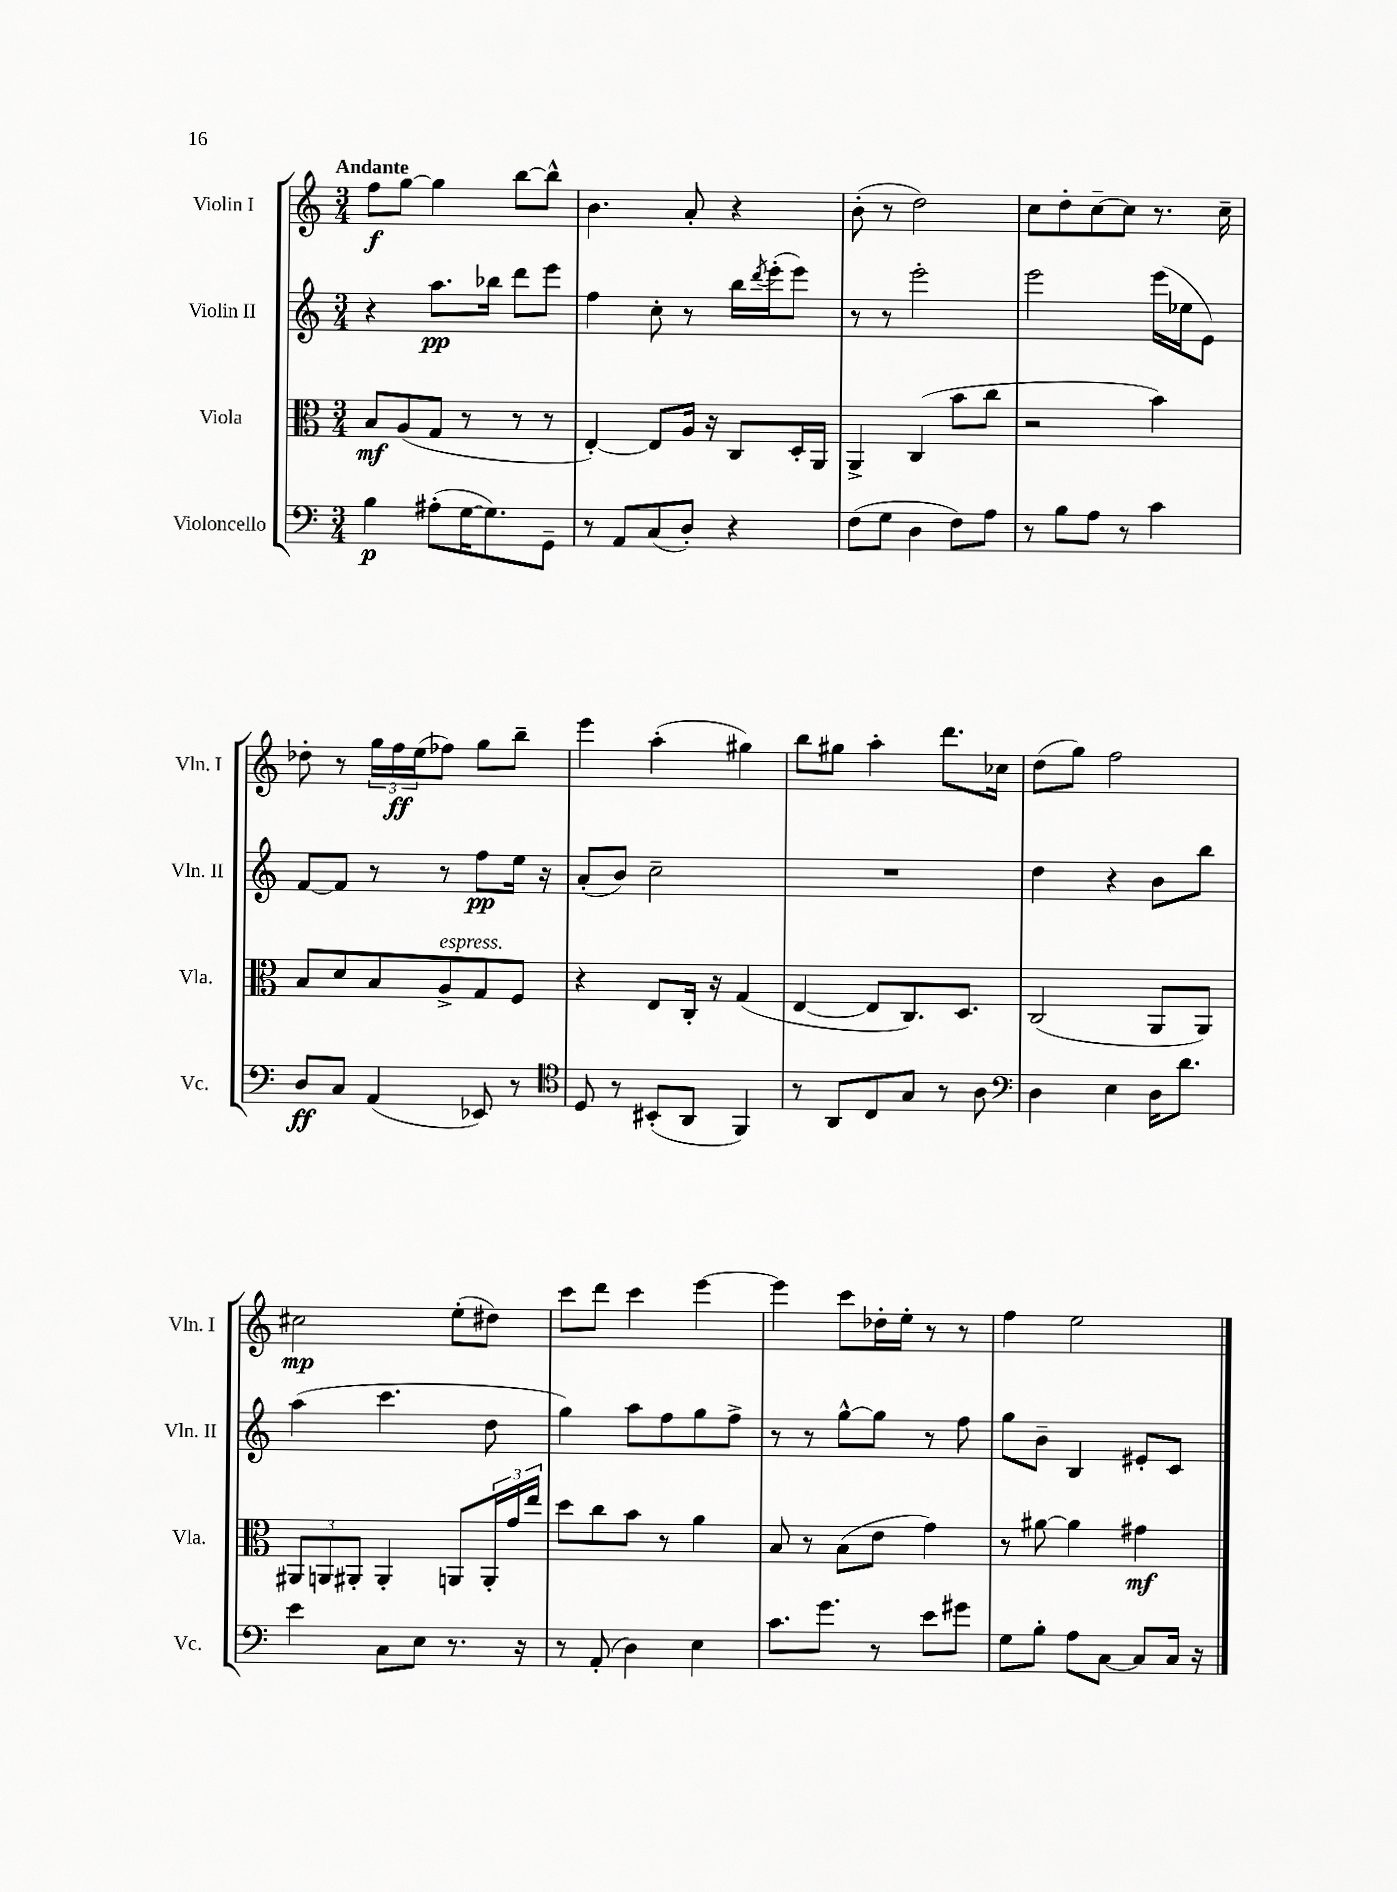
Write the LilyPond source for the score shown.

<<
\new StaffGroup <<
\new Staff = "s0" \with { instrumentName = "Violin I" shortInstrumentName = "Vln. I" } {
    \clef treble \key c \major \numericTimeSignature \time 3/4 \tempo "Andante"
    f''8\f g''8~ g''4 b''8~ b''8-^ |
    b'4. a'8-. r4 |
    b'8-.( r8 d''2) |
    c''8 d''8-. c''8~-- c''8 r8. c''16-- |
    des''8-. r8 \tuplet 3/2 { g''16 f''16\ff e''16( } fes''8) g''8 b''8-- |
    e'''4 a''4-.( gis''4) |
    b''8 gis''8 a''4-. d'''8. ces''16 |
    d''8( g''8) f''2 |
    cis''2\mp e''8-.( dis''8) |
    c'''8 d'''8 c'''4 e'''4~ |
    e'''4 c'''8 des''16-. e''16-. r8 r8 |
    f''4 e''2 \bar "|." |
}
\new Staff = "s1" \with { instrumentName = "Violin II" shortInstrumentName = "Vln. II" } {
    \clef treble \key c \major \numericTimeSignature \time 3/4
    r4 a''8.\pp bes''16 d'''8 e'''8 |
    f''4 c''8-. r8 b''16 \acciaccatura { d'''8 } e'''16-.( e'''8) |
    r8 r8 e'''2-. |
    e'''2 e'''16( ees''16 e'8) |
    f'8~ f'8 r8 r8 f''8\pp e''16 r16 |
    a'8-.( b'8) c''2-- |
    R2. |
    d''4 r4 b'8 b''8 |
    a''4( c'''4. d''8 |
    g''4) a''8 f''8 g''8 f''8-> |
    r8 r8 g''8~-^ g''8 r8 f''8 |
    g''8 b'8-- b4 eis'8-. c'8 \bar "|." |
}
\new Staff = "s2" \with { instrumentName = "Viola" shortInstrumentName = "Vla." } {
    \clef alto \key c \major \numericTimeSignature \time 3/4
    b8\mf a8( g8 r8 r8 r8 |
    e4~-.) e8 a16 r16 c8 d16-. a,16 |
    a,4-> c4( b'8 c''8 |
    r2 b'4) |
    b8 d'8 b8 a8->^\markup { \italic "espress." } g8 f8 |
    r4 e8 c16-. r16 g4( |
    e4~ e8 c8.) d8. |
    c2( a,8 a,8) |
    \tuplet 3/2 { ais,8 a,8 ais,8-. } ais,4-. a,8 \tuplet 3/2 { a,16-. g'16 e''16 } |
    d''8 c''8 b'8 r8 a'4 |
    b8 r8 b8( e'8 g'4) |
    r8 ais'8~ ais'4 gis'4\mf \bar "|." |
}
\new Staff = "s3" \with { instrumentName = "Violoncello" shortInstrumentName = "Vc." } {
    \clef bass \key c \major \numericTimeSignature \time 3/4
    b4\p ais8-.( g16~ g8.) g,8-- |
    r8 a,8 c8( d8-.) r4 |
    f8( g8 d4 f8) a8 |
    r8 b8 a8 r8 c'4 |
    d8\ff c8 a,4( ees,8) r8 |
    \clef tenor d8 r8 bis,8-.( a,8 f,4) |
    r8 a,8 c8 g8 r8 a8 |
    \clef bass d4 e4 d16 d'8. |
    e'4 c8 e8 r8. r16 |
    r8 a,8-.( d4) e4 |
    c'8. g'8. r8 e'8 gis'8 |
    g8 b8-. a8 c8~ c8 c16 r16 \bar "|." |
}
>>
>>
\layout { \context { \Score \remove "Bar_number_engraver" } }
